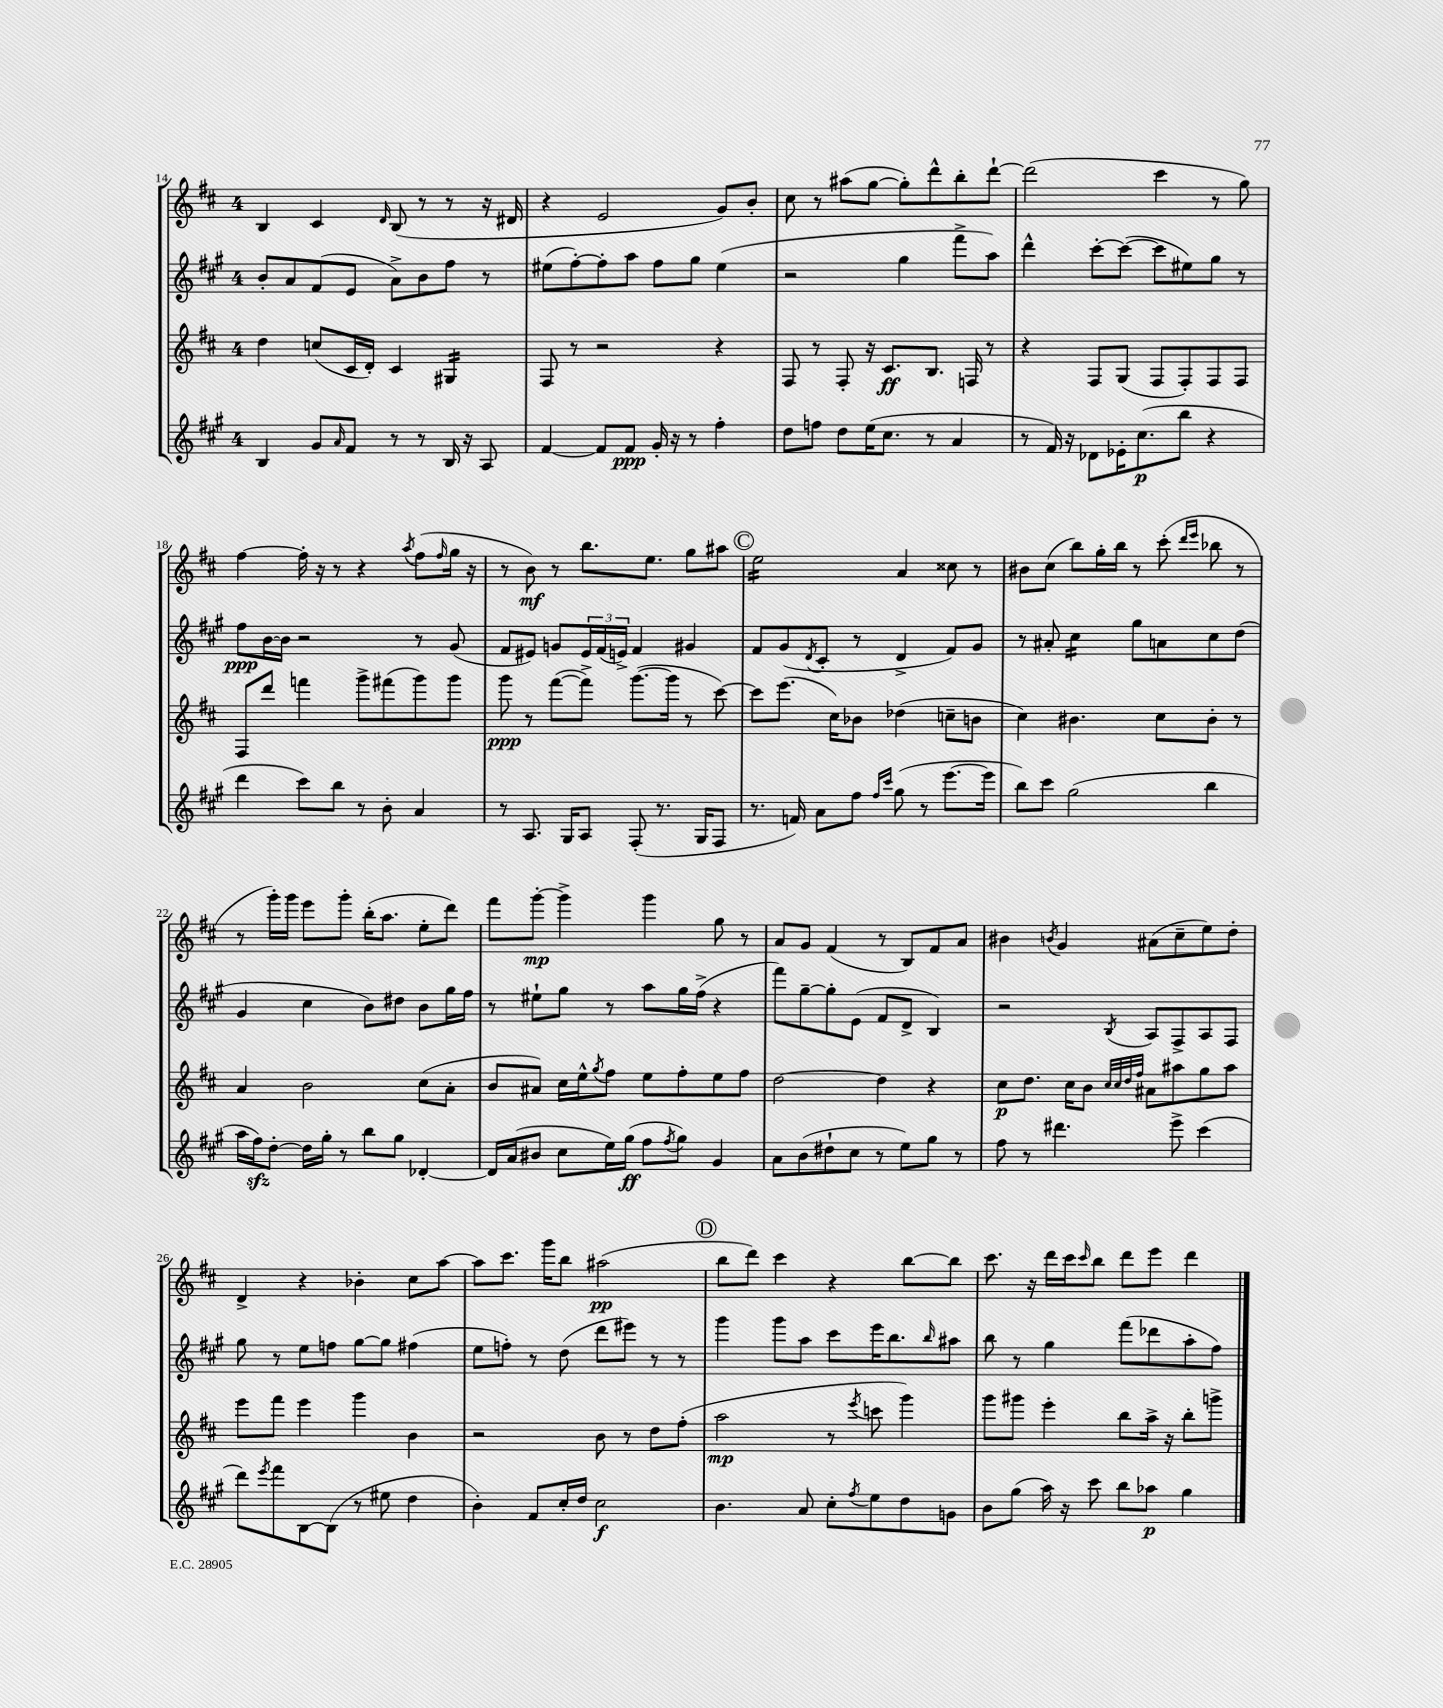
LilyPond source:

<<
\new StaffGroup <<
\new Staff = "s0" {
    \clef treble \key d \major \once \override Staff.TimeSignature.style = #'single-digit \time 4/4
    b4 cis'4 \grace { d'16 } b8( r8 r8 r16 dis'16 |
    r4 e'2 g'8) b'8-. |
    cis''8 r8 ais''8( g''8~ g''8-.) d'''8-^ b''8-. d'''8~-! |
    d'''2( cis'''4 r8 g''8) |
    fis''4~ fis''16-. r16 r8 r4 \acciaccatura { a''8 } fis''8( \grace { fis''16 } g''16 r16 |
    r8 b'8\mf) r8 b''8. e''8. g''8 ais''8 |
    \mark \markup { \circle "C" } e''2:16 a'4 cisis''8 r8 |
    bis'8 cis''8( b''8) g''16-. b''16 r8 cis'''8-.( \grace { d'''16 e'''16 } bes''8 r8 |
    r8 g'''16-.) g'''16 e'''8 g'''8-. b''16-.( a''8. e''8-. d'''8) |
    fis'''8 g'''8~-.\mp g'''4-> g'''4 g''8 r8 |
    a'8 g'8 fis'4( r8 b8) fis'8 a'8 |
    bis'4 \acciaccatura { b'8 } g'4 ais'8( cis''8-- e''8) d''8-. |
    d'4-> r4 bes'4-. cis''8 a''8~ |
    a''8 cis'''8. g'''16 b''8 ais''2\pp( |
    \mark \markup { \circle "D" } b''8 d'''8) cis'''4 r4 b''8~ b''8 |
    cis'''8. r16 d'''16 cis'''16 \grace { cis'''16 } b''8 d'''8 e'''8 d'''4 \bar "|." |
}
\new Staff = "s1" {
    \clef treble \key a \major \once \override Staff.TimeSignature.style = #'single-digit \time 4/4
    b'8-. a'8 fis'8( e'8 a'8->) b'8 fis''8 r8 |
    eis''8( fis''8~-.) fis''8-. a''8 fis''8 gis''8 eis''4( |
    r2 gis''4 fis'''8-> a''8) |
    d'''4-^ cis'''8~-. cis'''8~( cis'''8 eis''8) gis''8 r8 |
    fis''8\ppp b'16~ b'16 r2 r8 gis'8( |
    fis'8 eis'8) g'8 \tuplet 3/2 { eis'16 fis'16( e'16->) } fis'4 gis'4 |
    \mark \markup { \circle "C" } fis'8 gis'8( \acciaccatura { d'8 } cis'8-. r8 d'4-> fis'8) gis'8 |
    r8 ais'8-. cis''4:16 gis''8 a'8 cis''8 d''8( |
    gis'4 cis''4 b'8) dis''8 b'8 gis''16 fis''16 |
    r8 eis''8-! gis''8 r8 a''8 gis''16 fis''16->( r4 |
    fis'''8) gis''8~-- gis''8-. e'8( fis'8 d'8-> b4) |
    r2 \acciaccatura { b8 } a8 fis8-> a8 fis8 |
    gis''8 r8 e''8 f''8 gis''8~ gis''8 fis''4( |
    e''8 f''8-.) r8 d''8( d'''8 eis'''8) r8 r8 |
    \mark \markup { \circle "D" } gis'''4 gis'''8 a''8 cis'''8 e'''16 b''8. \grace { b''16 } ais''8 |
    b''8 r8 gis''4 fis'''8( des'''8 a''8-. fis''8) \bar "|." |
}
\new Staff = "s2" {
    \clef treble \key d \major \once \override Staff.TimeSignature.style = #'single-digit \time 4/4
    d''4 c''8( cis'16 d'16-.) cis'4 gis4:16 |
    fis8 r8 r2 r4 |
    fis8 r8 fis8-. r16 cis'8.\ff b8. f16 r8 |
    r4 fis8 g8( fis8 fis8-.) fis8 fis8 |
    fis8 d'''8 f'''4 g'''8-> fis'''8( g'''8) g'''8 |
    g'''8\ppp r8 fis'''8~( fis'''8->) g'''8.~( g'''16 r8 cis'''8~) |
    \mark \markup { \circle "C" } cis'''8 e'''8.( cis''16) bes'8 des''4( c''8-- b'8 |
    cis''4) bis'4. cis''8 bis'8-. r8 |
    a'4 b'2 cis''8( a'8-. |
    b'8 ais'8) cis''16 e''16-^ \acciaccatura { g''8 } fis''8 e''8 fis''8-. e''8 fis''8 |
    d''2~ d''4 r4 |
    cis''8\p d''8. cis''16 b'8 \grace { cis''32 cis''32 d''32 fis''32 } ais'8 ais''8 g''8 ais''8 |
    e'''8 fis'''8 e'''4 g'''4 b'4 |
    r2 b'8 r8 d''8 fis''8-.( |
    \mark \markup { \circle "D" } a''2\mp r8 \acciaccatura { e'''8 } c'''8 g'''4) |
    g'''8 gis'''8 e'''4-. b''8 a''16-> r16 b''8-. g'''8-> \bar "|." |
}
\new Staff = "s3" {
    \clef treble \key a \major \once \override Staff.TimeSignature.style = #'single-digit \time 4/4
    b4 gis'8 \grace { a'16 } fis'8 r8 r8 b16 r16 a8 |
    fis'4~ fis'8 fis'8\ppp gis'16-. r16 r8 fis''4-. |
    d''8 f''8 d''8 e''16( cis''8. r8 a'4 |
    r8 fis'16) r16 des'8 ees'16-. cis''8.\p( b''8 r4 |
    d'''4 cis'''8) b''8 r8 b'8-. a'4 |
    r8 a8. gis16 a8 fis8-.( r8. gis16 fis8 |
    \mark \markup { \circle "C" } r8. f'16) a'8 fis''8 \grace { fis''16 cis'''16 } gis''8( r8 e'''8.~ e'''16 |
    b''8) cis'''8 gis''2( b''4 |
    a''16 fis''16\sfz) d''8~-. d''16 gis''16-. r8 b''8 gis''8 des'4~-. |
    des'16 a'16( bis'8 cis''8 e''16) gis''16\ff( fis''8 \acciaccatura { fis''8 } gis''8) gis'4 |
    a'8 b'8( dis''8-! cis''8 r8 e''8) gis''8 r8 |
    fis''8 r8 dis'''4. e'''8-> cis'''4( |
    d'''8) \acciaccatura { e'''8 } fis'''8 b8~ b8( r8 eis''8 d''4 |
    b'4-.) fis'8 cis''16-. d''16 cis''2\f |
    \mark \markup { \circle "D" } b'4. a'8 cis''8-. \acciaccatura { fis''8 } e''8 d''8 g'8 |
    b'8 gis''8( a''16) r16 cis'''8 b''8 aes''8\p gis''4 \bar "|." |
}
>>
>>
\layout { \context { \Score currentBarNumber = #14 } }
